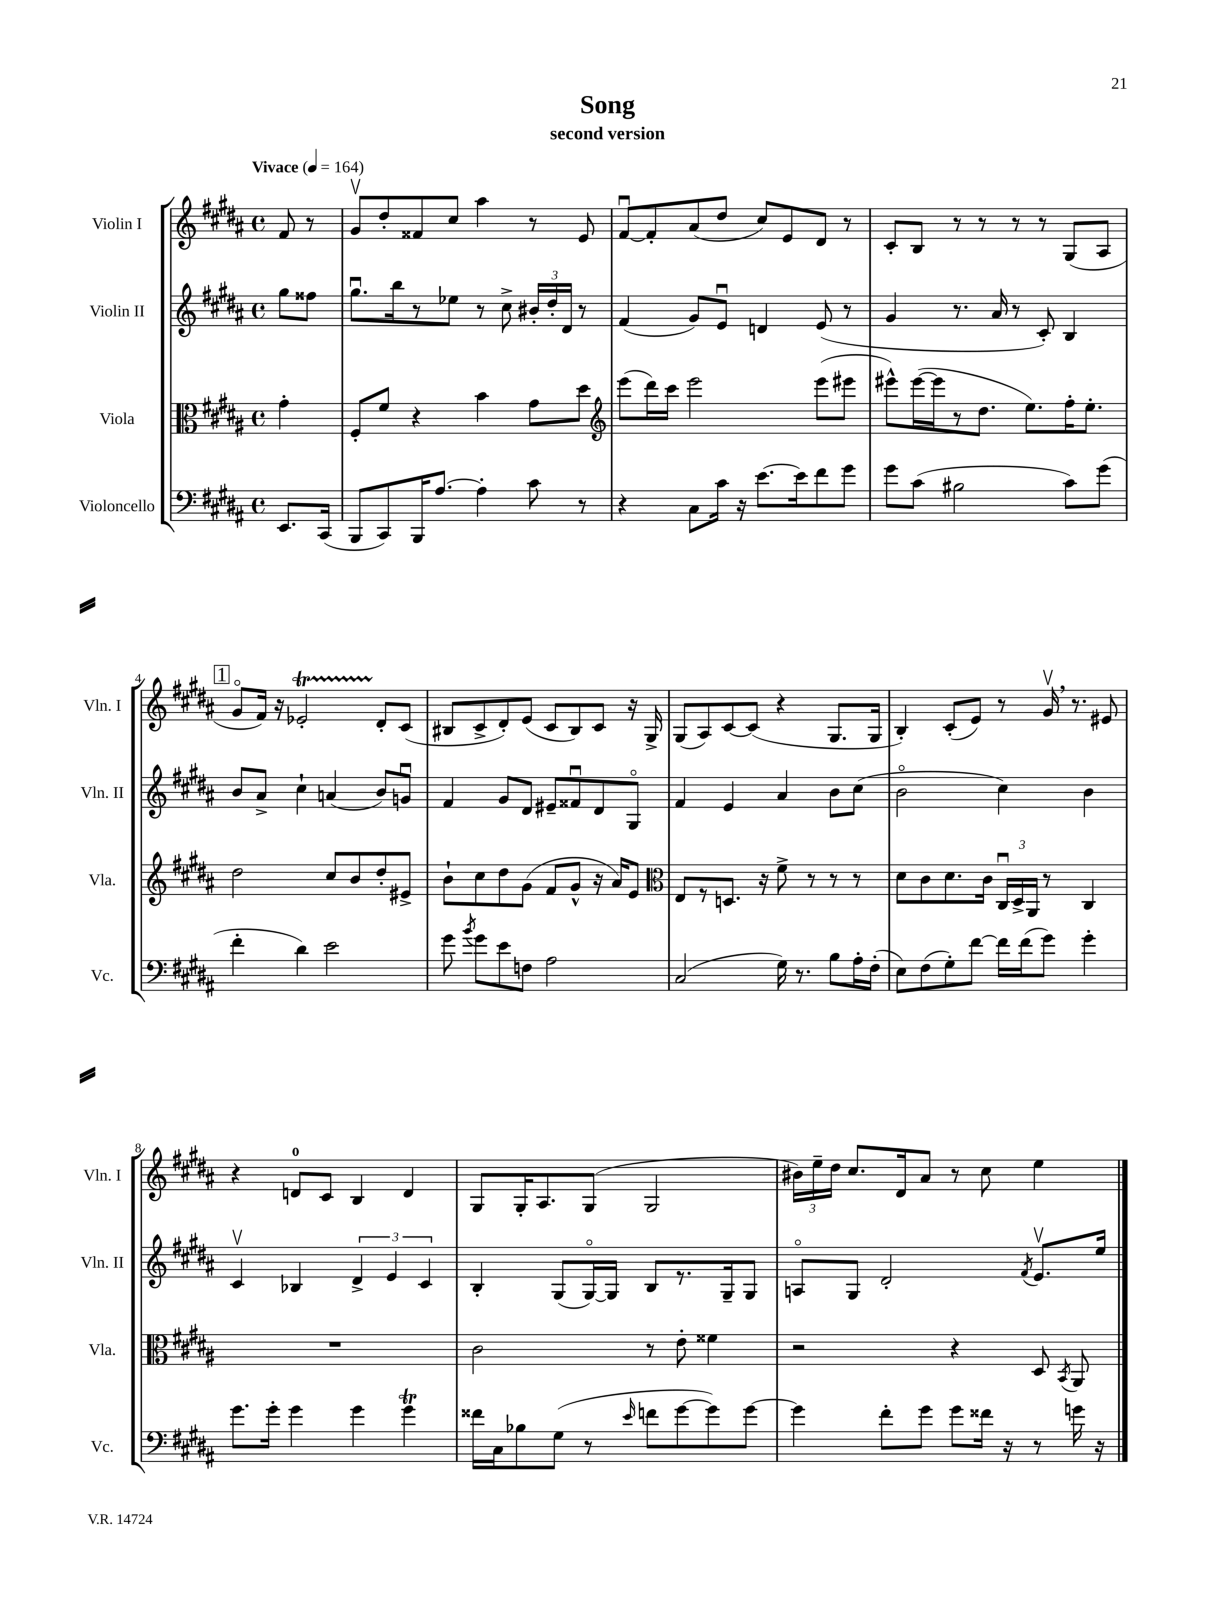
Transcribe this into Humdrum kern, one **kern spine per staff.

**kern	**kern	**kern	**kern
*staff4	*staff3	*staff2	*staff1
*clefF4	*clefC3	*clefG2	*clefG2
*k[f#c#g#d#a#]	*k[f#c#g#d#a#]	*k[f#c#g#d#a#]	*k[f#c#g#d#a#]
*M4/4	*M4/4	*M4/4	*M4/4
*met(c)	*met(c)	*met(c)	*met(c)
*MM164	*MM164	*MM164	*MM164
8.EE/L	4g#'\	8gg#\L	8f#/
.	.	8ff##\J	8r
(16CC#/Jk	.	.	.
=	=	=	=
8BBB/L	8F#'/L	8.gg#u\L	8g#v/L
8CC#/)	8f#/J	.	8dd#'/
.	.	16bb\k	.
16BBB/K	4r	8r	8f##/
[8.A#/J	.	.	.
.	.	8ee-\J	8cc#/J
4A#'\]	4b\	8r	4aa#\
.	.	8cc#^\	.
8c#\	8g#\L	24b#'/LL	8r
.	.	24dd#'/	.
.	.	24d#/JJ	.
8r	8dd#\J	8r	8e/
=	=	=	=
*	*clefG2	*	*
4r	(8eee\L	(4f#/	[8f#u/L
.	16ddd#\L)	.	8f#'/]
.	16ccc#\JJ	.	.
8C#\L	2eee\	8g#/L)	(8a#/
16c#\Jk	.	8eu/J	8dd#/J
16r	.	.	.
[8.e\L	.	4d/	8cc#/L)
.	.	.	8e/
16e\]k	.	.	.
8f#\	(8eee\L	(8e/	8d#/J
8g#\J	8eee#\J	8r	8r
=	=	=	=
8g#\L	8eee#^^\L)	4g#/	8c#'/L
(8c#\J	([16eee#\L	.	8B/J
.	16eee#\]J	.	.
2B#\	8r	8.r	8r
.	8.dd#\J	.	8r
.	.	16a#/	.
.	.	8r	8r
.	8.ee\L)	.	.
.	.	8c#'/)	8r
8c#\L)	16ff#'\K	4B/	(8G#/L
.	8.ee'\J	.	.
(8g#\J	.	.	8A#/J
=	=	=	=
4f#'\	2dd#\	8b/L	8g#o/L
.	.	8a#^/J	16f#/Jk)
.	.	.	16r
4d#\)	.	4cc#`\	2e-'/
2e\	8cc#/L	(4a/	.
.	8b/	.	.
.	8dd#'/	8b/L)	8d#'/L
.	8e#^/J	8gu/J	(8c#/J
=	=	=	=
8g#\	8b`\L	4f#/	8B#/L
8qb/	.	.	.
8g#\L	8cc#\	.	8c#^/
8e\	8dd#\	8g#/L	8d#'/)
8F\J	(8g#\J	8d#/J	(8e/J
2A#\	8f#/L	8e#~/L	8c#/L
.	8g#^^/J	8f##u/	8B#/)
.	16r	8d#/	8c#/J
.	16a#/LK)	.	.
.	8e/J	8G#o/J	16r
.	.	.	16G#^/
=	=	=	=
*	*clefC3	*	*
(2C#/	8E/L	4f#/	(8G#/L
.	8r	.	8A#/)
.	8.D/J	4e/	[8c#/
.	.	.	(8c#/]J
.	16r	.	.
16G#\)	8f#^\	4a#/	4r
8.r	.	.	.
.	8r	.	.
8B\L	8r	8b\L	8.G#/L
16A#'\L	8r	(8cc#\J	.
(16F#'\JJ	.	.	16G#/Jk
=	=	=	=
8E\L)	8d#\L	2bo\	4B'/)
(8F#\	8c#\	.	.
8G#'\)	8.d#\	.	(8c#'/L
[8f#\J	.	.	8e/J)
.	16c#\Jk	.	.
16f#\]LL	24C#u/LL	4cc#\)	8r
.	24D#^/	.	.
(16f#\J	.	.	.
.	24AA#/JJ	.	.
8g#\J)	8r	.	16g#v/
.	.	.	8.r
4g#'\	4C#/	4b\	.
.	.	.	8e#/
=	=	=	=
8.g#\L	1r	4c#v/	4r
16g#'\Jk	.	.	.
4g#\	.	4B-/	8d/L
.	.	.	8c#/J
4g#\	.	6d#^/	4B/
.	.	6e/	.
4g#\	.	.	4d/
.	.	6c#/	.
=	=	=	=
16f##\LL	2c#\	4B'/	8G#/L
16C#\J	.	.	.
8B-\	.	.	16G#'/K
.	.	.	8.A#/
(8G#\J	.	(8G#/L	.
8r	.	[16G#o/L)	(8G#/J
.	.	16G#/]JJ	.
16qqe/	.	.	.
8f\L	8r	8B/L	2G#/
[8g#\	8e'\	8.r	.
8g#\])	4f##\	.	.
.	.	16G#~/k	.
[8g#\J	.	8G#/J	.
=	=	=	=
4g#\]	2r	8Ao/L	24b#\LL)
.	.	.	24ee~\
.	.	.	24dd#\JJ
.	.	8G#/J	8.cc#/L
8f#'\L	.	2d#'/	.
.	.	.	16d#/k
8g#\J	.	.	8a#/J
8g#\L	4r	.	8r
16f##\Jk	.	.	8cc#\
16r	.	.	.
.	.	8qf#/	.
8r	8D#/	8.ev/L	4ee\
.	8qBB/	.	.
16g\	8AA#/	.	.
16r	.	16ee/Jk	.
==	==	==	==
*-	*-	*-	*-
